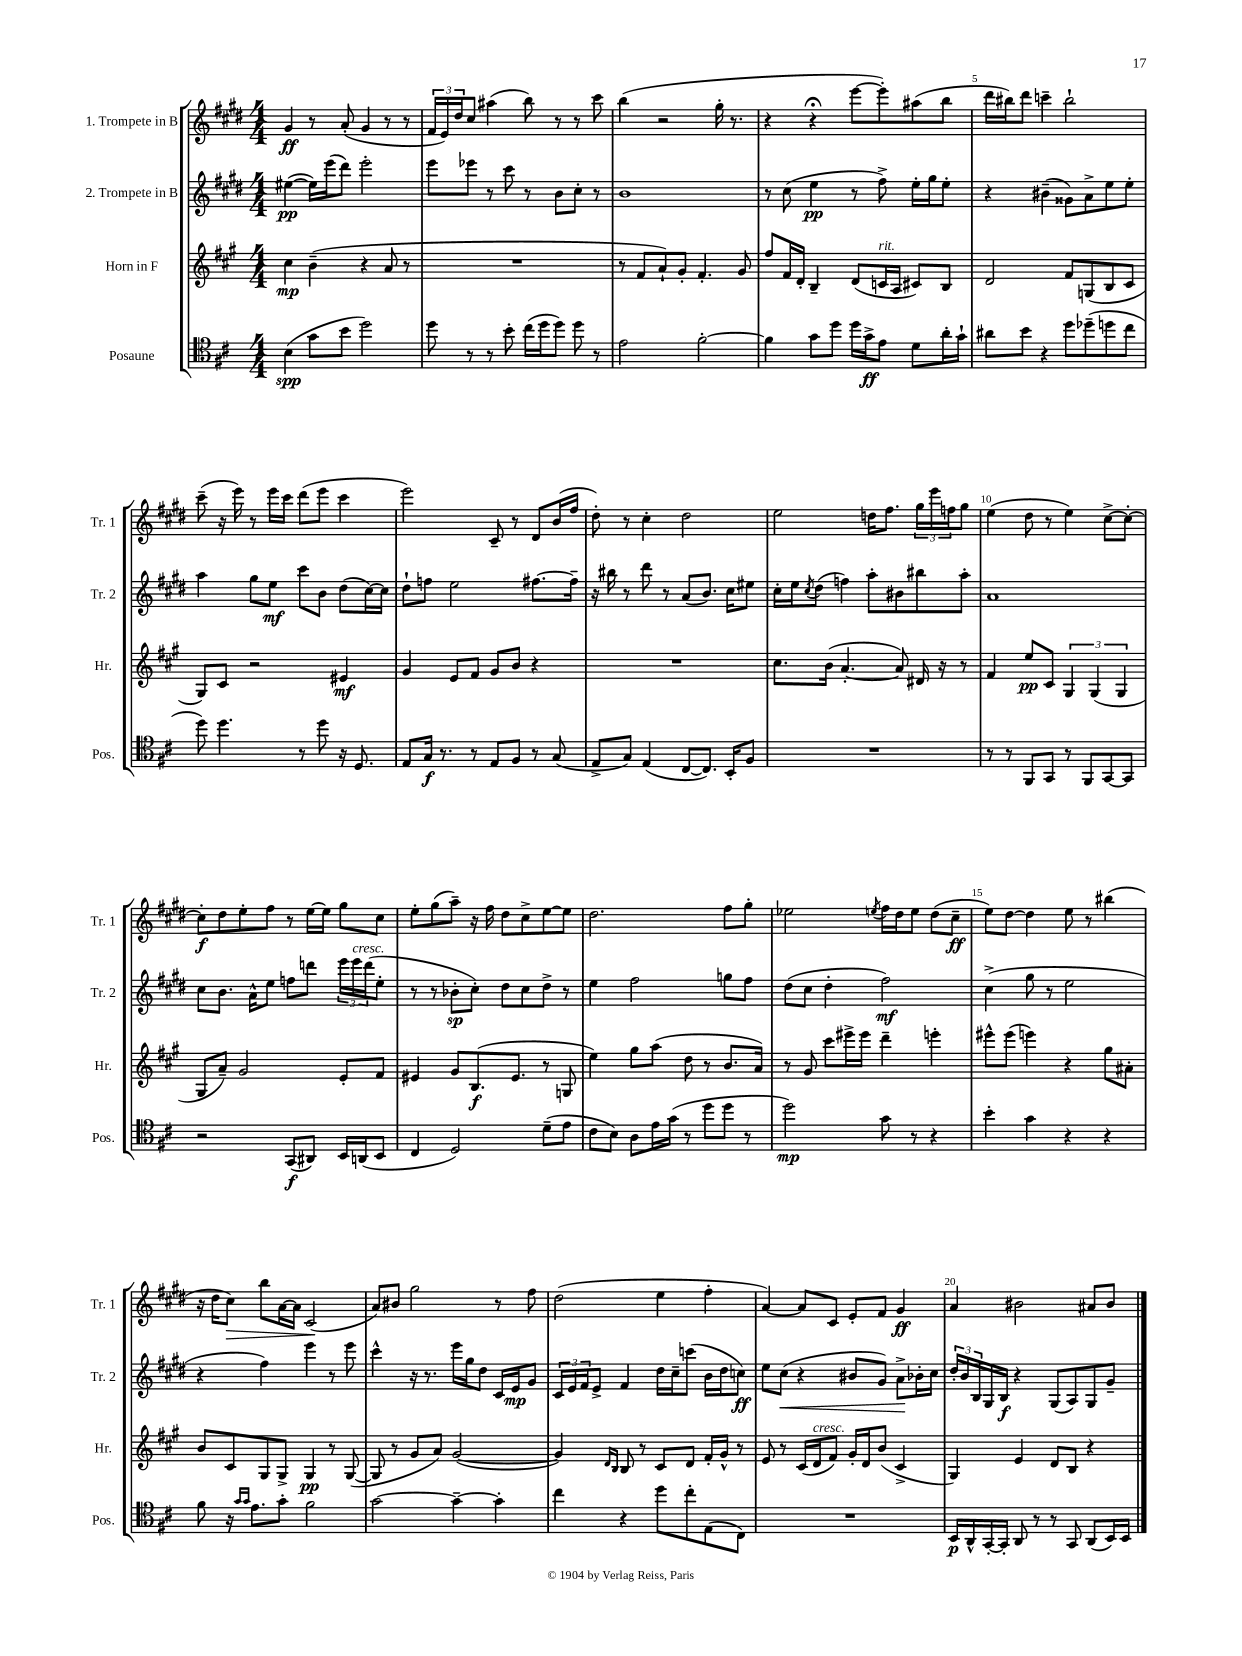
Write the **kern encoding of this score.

**kern	**dynam	**kern	**dynam	**kern	**dynam	**kern	**dynam
*part4	*part4	*part3	*part3	*part2	*part2	*part1	*part1
*staff4	*staff4	*staff3	*staff3	*staff2	*staff2	*staff1	*staff1
*I"Posaune	*	*I"Horn in F	*	*I"2. Trompete in B	*	*I"1. Trompete in B	*
*I'Pos.	*	*I'Hr.	*	*I'Tr. 2	*	*I'Tr. 1	*
*clefC4	*	*clefG2	*	*clefG2	*	*clefG2	*
*k[f#c#]	*	*k[f#c#g#]	*	*k[f#c#g#d#]	*	*k[f#c#g#d#]	*
*M4/4	*	*M4/4	*	*M4/4	*	*M4/4	*
=1	=1	=1	=1	=1	=1	=1	=1
(4B\	spp	4cc#\	mp	([4ee#X\	pp	4g#/	ff
8g\L	.	(4b~\	.	16ee#\LL])	.	8r	.
.	.	.	.	(16eee\J	.	.	.
8b\J	.	.	.	8ddd#\J)	.	(8a'/	.
2dd\)	.	4r	.	2eee'\	.	4g#/	.
.	.	8a/	.	.	.	8r	.
.	.	8r	.	.	.	8r	.
=2	=2	=2	=2	=2	=2	=2	=2
8dd\	.	1r	.	8eee\L	.	24f#/LL	.
.	.	.	.	.	.	24e/)	.
.	.	.	.	.	.	24dd#/J	.
8r	.	.	.	8eee-X\J	.	8cc#/J	.
8r	.	.	.	8r	.	(4aa#X\	.
8b'\	.	.	.	8ccc#\	.	.	.
(16cc#\LL	.	.	.	8r	.	8bb\)	.
16dd\J	.	.	.	.	.	.	.
8dd\J)	.	.	.	8b\L	.	8r	.
8dd\	.	.	.	8cc#'\J	.	8r	.
8r	.	.	.	8r	.	8ccc#\	.
=3	=3	=3	=3	=3	=3	=3	=3
2e\	.	8r	.	1b	.	(4bb\	.
.	.	8f#/L	.	.	.	.	.
.	.	8a`/)	.	.	.	2r	.
.	.	8g#'/J	.	.	.	.	.
[2f#'\	.	4.f#'/	.	.	.	.	.
.	.	.	.	.	.	16gg#'\	.
.	.	.	.	.	.	8.r	.
.	.	8g#/	.	.	.	.	.
=4	=4	=4	=4	=4	=4	=4	=4
4f#\]	.	8ff#/L	.	8r	.	4r	.
.	.	16f#/L	.	(8cc#\	.	.	.
.	.	16d'/JJ	.	.	.	.	.
8g\L	.	4B~/	.	4ee\	pp	4r;<	.
8dd\J	.	.	.	.	.	.	.
16dd\LL	.	(8d/L	.	8r	.	[8eee\L	.
16g^\J	ff	.	.	.	.	.	.
!	!	!LO:TX:a:i:t=rit.	!	!	!	!	!
8e\J	.	16cn/L	.	8ff#^\)	.	8eee'\])	.
.	.	16A/JJ	.	.	.	.	.
8d\L	.	8c#X/L)	.	16ee'\LL	.	(8aa#X\	.
.	.	.	.	16gg#\J	.	.	.
16a'\L	.	8B/J	.	8ee'\J	.	8bb\J	.
16g`\JJ	.	.	.	.	.	.	.
=5	=5	=5	=5	=5	=5	=5	=5
8a#X\L	.	2d/	.	4r	.	16ddd#\LL	.
.	.	.	.	.	.	16bb#X\J)	.
8b\J	.	.	.	.	.	8ddd#\J	.
4r	.	.	.	(4b#X~\	.	4cccn~\	.
8dd\L	.	8f#/L	.	8g##X\L)	.	2bb#`\	.
(8dd-X~\	.	(8Gn/	.	8a^\	.	.	.
8ddn\	.	8B/	.	8ee\	.	.	.
8cc#\J	.	8c#/J	.	8ee'\J	.	.	.
!!LO:LB:g=z
=6	=6	=6	=6	=6	=6	=6	=6
8dd\)	.	8G#/L)	.	4aa\	.	(8ccc#~\	.
4.dd\	.	8c#/J	.	.	.	16r	.
.	.	.	.	.	.	16eee\)	.
.	.	2r	.	8gg#\L	.	8r	.
.	.	.	.	8ee\J	mf	16eee\LL	.
.	.	.	.	.	.	16ccc#\JJ	.
8r	.	.	.	8ccc#\L	.	(8ddd#\L	.
8dd\	.	.	.	8b\J	.	8eee\J	.
16r	.	4e#X/	mf	(8dd#\L	.	4ccc#\	.
8.D/	.	.	.	.	.	.	.
.	.	.	.	[16cc#\L)	.	.	.
.	.	.	.	16cc#\JJ]	.	.	.
=7	=7	=7	=7	=7	=7	=7	=7
8E/L	.	4g#/	.	8dd#`\L	.	2eee\)	.
16G/Jk	f	.	.	8ffn\J	.	.	.
8.r	.	.	.	.	.	.	.
.	.	8e/L	.	2ee\	.	.	.
8r	.	8f#/J	.	.	.	.	.
8E/L	.	8g#/L	.	.	.	8c#~/	.
8F#/J	.	8b/J	.	.	.	8r	.
8r	.	4r	.	[8.ff#X\L	.	8d#/L	.
(8G/	.	.	.	.	.	(16b/L	.
.	.	.	.	16ff#~\Jk]	.	16ff#/JJ	.
=8	=8	=8	=8	=8	=8	=8	=8
8E^/L	.	1r	.	16r	.	8dd#'\)	.
.	.	.	.	16bb#X\	.	.	.
8G/J)	.	.	.	8r	.	8r	.
(4E/	.	.	.	8ddd#\	.	4cc#'\	.
.	.	.	.	8r	.	.	.
[8C#/L	.	.	.	(8a/L	.	2dd#\	.
8.C#/J])	.	.	.	8.b/J)	.	.	.
16BB'/KL	.	.	.	16cc#\KL	.	.	.
8F#/J	.	.	.	8ee#X\J	.	.	.
=9	=9	=9	=9	=9	=9	=9	=9
1r	.	8.cc#\L	.	16cc#'\LL	.	2ee\	.
.	.	.	.	16ee\J	.	.	.
.	.	.	.	8qcc#/	.	.	.
.	.	.	.	(8dd#\J	.	.	.
.	.	(16b\Jk	.	.	.	.	.
.	.	[4.a'/	.	4ffn\)	.	.	.
.	.	.	.	8aa'\L	.	16ddn\KL	.
.	.	.	.	.	.	8.ff#\J	.
.	.	8a/])	.	8b#X\	.	.	.
.	.	16d#X/	.	8bb#X\	.	24gg#\LL	.
.	.	.	.	.	.	24eee\	.
.	.	16r	.	.	.	.	.
.	.	.	.	.	.	24ffn\J	.
.	.	8r	.	8aa'\J	.	8gg#\J	.
=10	=10	=10	=10	=10	=10	=10	=10
8r	.	4f#/	.	1a	.	(4ee\	.
8r	.	.	.	.	.	.	.
8FF#/L	.	8ee/L	pp	.	.	8dd#\	.
8GG/J	.	8c#/J	.	.	.	8r	.
8r	.	6G#/	.	.	.	4ee\)	.
8FF#/L	.	.	.	.	.	.	.
.	.	(6G#/	.	.	.	.	.
[8GG/	.	.	.	.	.	[8cc#^\L	.
.	.	6G#/	.	.	.	.	.
8GG/J]	.	.	.	.	.	8cc#'\J_	.
!!LO:LB:g=z
=11	=11	=11	=11	=11	=11	=11	=11
2r	.	8G#/L	.	8cc#\L	.	8cc#'\L]	f
.	.	8a~/J)	.	8.b\J	.	8dd#\	.
.	.	2g#/	.	.	.	8ee'\	.
.	.	.	.	16a^^\KL	.	.	.
.	.	.	.	8ee\J	.	8ff#\J	.
(8GG/L	f	.	.	8ffn\L	.	8r	.
8AA#X/J)	.	.	.	8dddn\J	.	[16ee\LL	.
.	.	.	.	.	.	16ee\JJ]	.
16BB/LL	.	8e'/L	.	24eee\LL	.	8gg#\L	.
!	!	!	!	!LO:TX:a:i:t=cresc.	!	!	!
.	.	.	.	24eee\	.	.	.
(16AAn/J	.	.	.	.	.	.	.
.	.	.	.	(24ddd\J	.	.	.
8BB/J	.	8f#/J	.	8ee'\J	.	8cc#\J	.
=12	=12	=12	=12	=12	=12	=12	=12
4C#/	.	4e#X/	.	8r	.	8ee'\L	.
.	.	.	.	8r	.	(8gg#\	.
2D/)	.	8g#/L	.	8b-X'\L	sp	8aa~\J)	.
.	.	(8.B/	f	8cc#'\J)	.	16r	.
.	.	.	.	.	.	16ff#\	.
.	.	.	.	8dd#\L	.	8dd#\L	.
.	.	8.e#/J	.	.	.	.	.
.	.	.	.	8cc#\	.	8cc#^\	.
(8d~\L	.	8r	.	8dd#^\J	.	[8ee\	.
8e\J	.	8Gn/	.	8r	.	8ee\J]	.
=13	=13	=13	=13	=13	=13	=13	=13
8c#\L	.	4ee\)	.	4ee\	.	2.dd#\	.
8B\J)	.	.	.	.	.	.	.
8A\L	.	8gg#\L	.	2ff#\	.	.	.
16e\L	.	(8aa\J	.	.	.	.	.
(16g\JJ	.	.	.	.	.	.	.
8r	.	8dd\	.	.	.	.	.
8dd\L	.	8r	.	.	.	.	.
8dd\J	.	8.b/L	.	8ggn\L	.	8ff#\L	.
8r	.	.	.	8ff#\J	.	8gg#'\J	.
.	.	16a/Jk)	.	.	.	.	.
=14	=14	=14	=14	=14	=14	=14	=14
2dd\)	mp	8r	.	(8dd#\L	.	2ee-X\	.
.	.	8g#/	.	8cc#\J	.	.	.
.	.	8ccc#\L	.	4dd#'\	.	.	.
.	.	16eee#X^\L	.	.	.	.	.
.	.	16eee#\JJ	.	.	.	.	.
.	.	.	.	.	.	8qeen/	.
8g\	.	4ddd~\	.	2ff#\)	mf	16ff#\LL	.
.	.	.	.	.	.	16dd#\J	.
8r	.	.	.	.	.	8ee\J	.
4r	.	4eeen'\	.	.	.	(8dd#\L	.
.	.	.	.	.	.	8cc#~\J	ff
=15	=15	=15	=15	=15	=15	=15	=15
4b'\	.	8eee#X^^\L	.	(4cc#^\	.	8ee\L)	.
.	.	(8eee#\J	.	.	.	[8dd#\J	.
4g\	.	4eeen\)	.	8gg#\	.	4dd#\]	.
.	.	.	.	8r	.	.	.
4r	.	4r	.	2ee\	.	8ee\	.
.	.	.	.	.	.	8r	.
4r	.	8gg#\L	.	.	.	(4bb#X\	.
.	.	8a#X'\J	.	.	.	.	.
!!LO:LB:g=z
=16	=16	=16	=16	=16	=16	=16	=16
8f#\	.	8b/L	.	4r	.	16r	.
.	.	.	.	.	.	16dd#\KL	.
!	!	!	!	!	!	!	!LO:HP:b
16r	.	8c#/	.	.	.	8cc#\J)	>
16qqg/LL	.	.	.	.	.	.	.
16qqg/JJ	.	.	.	.	.	.	.
8.e\L	.	.	.	.	.	.	.
.	.	8G#/	.	4ff#\)	.	8bb\L	.
8g'\J	.	8G#^/J	.	.	.	[16a\L	.
.	.	.	.	.	.	16a\JJ]	.
2f#\	.	4G#/	pp	4eee\	.	(2c#/	.
.	.	8r	.	8r	.	.	.
.	.	([8G#/	.	8eee\	.	.	.
.	.	.	.	.	.	.	]
=17	=17	=17	=17	=17	=17	=17	=17
[2g\	.	8G#/]	.	4ccc#^^\	.	8a/L)	.
.	.	8r	.	.	.	8b#X/J	.
.	.	8g#/L	.	16r	.	2gg#\	.
.	.	.	.	8.r	.	.	.
.	.	8a/J)	.	.	.	.	.
4g~\_	.	([2g#/	.	16eee\LL	.	.	.
.	.	.	.	16gg#\J	.	.	.
.	.	.	.	8dd#\J	.	.	.
4g'\]	.	.	.	16c#/LL	.	8r	.
.	.	.	.	16e/J	mp	.	.
.	.	.	.	8g#/J	.	8ff#\	.
=18	=18	=18	=18	=18	=18	=18	=18
4cc#\	.	4g#/])	.	24c#/LL	.	(2dd#\	.
.	.	.	.	24e/	.	.	.
.	.	.	.	24f#/J	.	.	.
.	.	.	.	8e^/J	.	.	.
.	.	16qqd/LL	.	.	.	.	.
.	.	16qqB/JJ	.	.	.	.	.
4r	.	8B/	.	4f#/	.	.	.
.	.	8r	.	.	.	.	.
8dd\L	.	8c#/L	.	16dd#\LL	.	4ee\	.
.	.	.	.	16cc#~\J	.	.	.
8cc#'\	.	8d/J	.	(8cccn\J	.	.	.
(8E\	.	16f#'/LL	.	16b\LL	.	4ff#'\	.
.	.	16g#^^/JJ	.	16dd#\J	.	.	.
8C#\J)	.	8r	.	8ccn\J)	ff	.	.
=19	=19	=19	=19	=19	=19	=19	=19
1r	.	8e/	.	8ee\L	.	[4a/)	.
!	!	!	!	!	!LO:HP:b	!	!
.	.	8r	.	(8cc#\J	<	.	.
.	.	(16c#/LL	.	4r	.	8a/L]	.
!	!	!LO:TX:a:i:t=cresc.	!	!	!	!	!
.	.	16d/J	.	.	.	.	.
.	.	8f#/J)	.	.	.	8c#/J	.
.	.	16g#'/LL	.	8b#X/L	.	8e'/L	.
.	.	16d/J	.	.	.	.	.
.	.	(8b/J	.	8g#/J)	.	8f#/J	.
.	.	4c#^/	.	8a^\L	.	4g#/	ff
.	.	.	.	16b-X'\L	[	.	.
.	.	.	.	16cc#\JJ	.	.	.
=20	=20	=20	=20	=20	=20	=20	=20
16BB/LL	p	4G#/)	.	24dd#'/LL	.	4a/	.
.	.	.	.	24b/	.	.	.
16AA^^/	.	.	.	.	.	.	.
.	.	.	.	24B/	.	.	.
[16GG'/	.	.	.	16G#/	.	.	.
16GG'/JJ]	.	.	.	16B/JJ	f	.	.
8AA/	.	4e/	.	4r	.	2b#X\	.
8r	.	.	.	.	.	.	.
8r	.	8d/L	.	(8G#/L	.	.	.
8GG/	.	8B/J	.	8A/)	.	.	.
(8AA/L	.	4r	.	8G#/	.	8a#X/L	.
16BB/L)	.	.	.	8g#~/J	.	8b#/J	.
16BB/JJ	.	.	.	.	.	.	.
==	==	==	==	==	==	==	==
*-	*-	*-	*-	*-	*-	*-	*-
